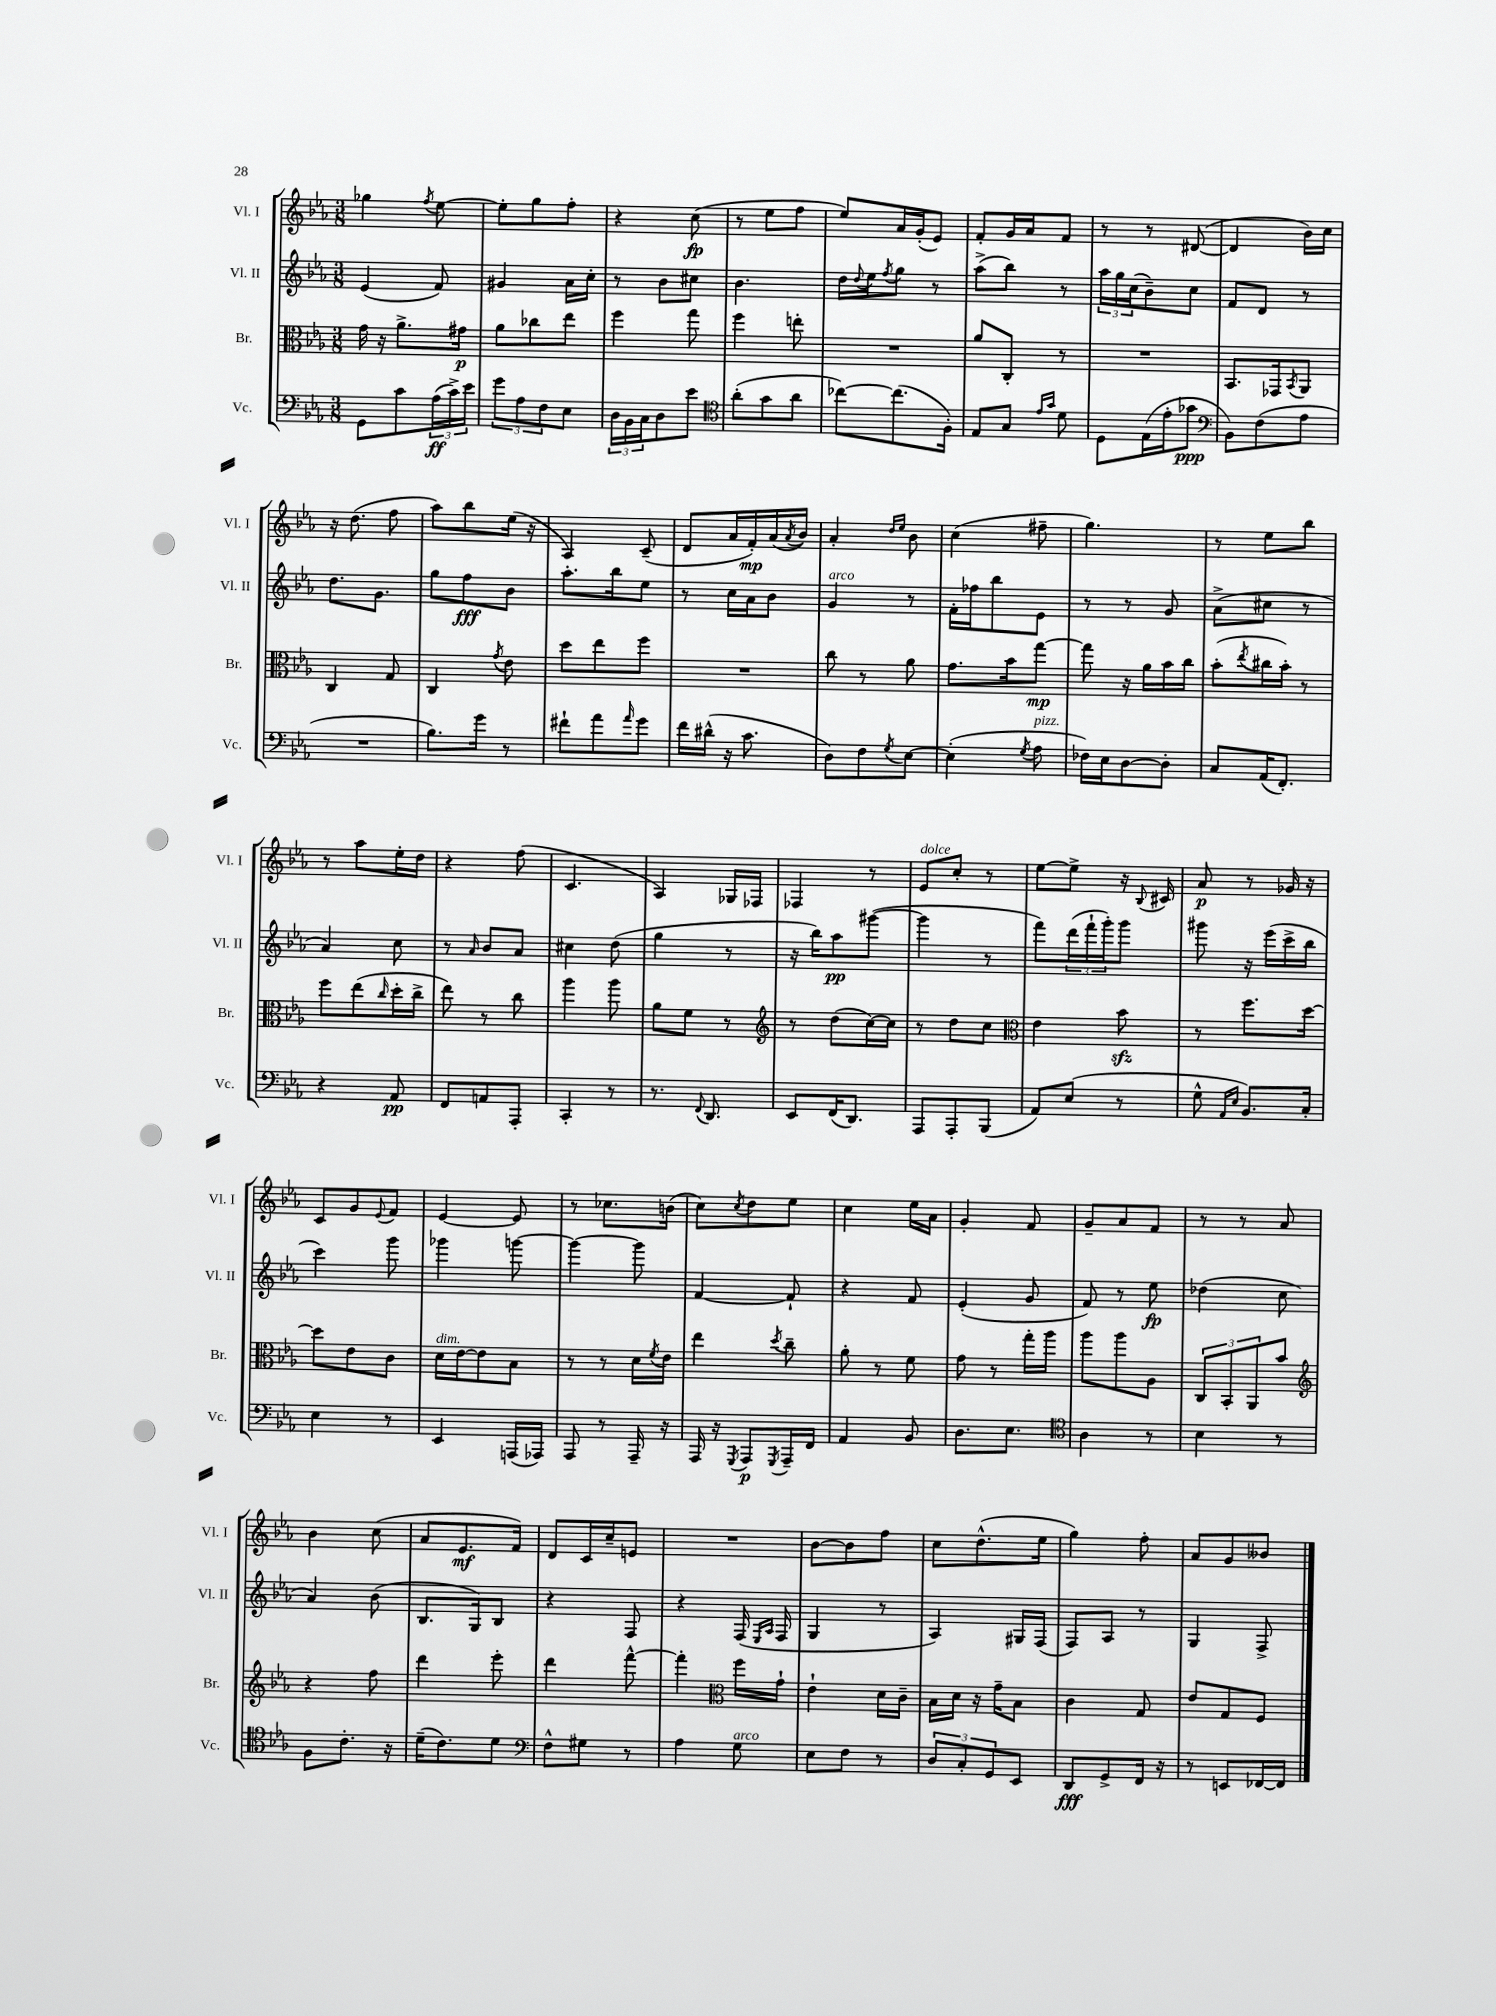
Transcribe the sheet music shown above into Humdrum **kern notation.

**kern	**kern	**kern	**kern
*staff4	*staff3	*staff2	*staff1
*clefF4	*clefC3	*clefG2	*clefG2
*k[b-e-a-]	*k[b-e-a-]	*k[b-e-a-]	*k[b-e-a-]
*M3/8	*M3/8	*M3/8	*M3/8
8GG\L	16g\	(4e-/	4gg-\
.	16r	.	.
8c\	8.a-^\L	.	.
.	.	.	8qff/
(24A-\L	.	8f/)	[8ee-\
24c^\)	.	.	.
.	16g#\Jk	.	.
24e-\JJ	.	.	.
=	=	=	=
12g\L	8a-\L	4g#/	8ee-'\]L
12A-\	.	.	.
.	8cc-\	.	8gg\
12F\	.	.	.
8E-\J	8ee-\J	16a-\LL	8ff'\J
.	.	16cc'\JJ	.
=	=	=	=
24D\LL	4ff\	8r	4r
24BB-\	.	.	.
24C\J	.	.	.
8D\	.	8b-\L	.
8e-\J	8gg\	8cc#\J	(8cc\
=	=	=	=
*clefC4	*	*	*
(8a-'\L	4ff\	4.b-\	8r
8g\	.	.	8ee-\L
8a-\J	8ee'\	.	8ff\J
=	=	=	=
[8cc-\L)	4.r	16dd\LL	8ee-/L)
.	.	8qqdd/	.
.	.	16ee-\J	.
.	.	8qff/	.
(8.cc-\]	.	8gg\J	16a-/L
.	.	.	(16g'/J
.	.	8r	8e-/J)
16F'\Jk)	.	.	.
=	=	=	=
8E-/L	8a-/L	(8aa-^\L	8f'/L
8G/J	8C'/J	8bb-\J)	16g/L
.	.	.	16a-/J
16qqe-/LL	.	.	.
16qqg/JJ	.	.	.
8d\	8r	8r	8f/J
=	=	=	=
8D\L	4.r	24aa-\LL	8r
.	.	24gg\	.
.	.	(24cc\J	.
(16E-\L	.	8b-~\)	8r
16e-'\J	.	.	.
8g-\J	.	8cc\J	([8d#/
=	=	=	=
*clefF4	*	*	*
8BB-\L)	8.BB-/L	8f/L	4d#/]
(8F\	.	8d/J	.
.	16GG-/k	.	.
.	8qBB-/	.	.
8A-\J	8AA-/J	8r	16b-\LL)
.	.	.	16cc\JJ
=	=	=	=
4.r	4C/	8.dd\L	16r
.	.	.	(8.dd\
.	.	8.g\J	.
.	8G/	.	8ff\
=	=	=	=
8.B-\L)	4C/	8gg\L	8aa-\L)
.	.	8ff\	8bb-\
16g\Jk	.	.	.
.	8qg/	.	.
8r	8e-\	8b-\J	(16ee-\Jk
.	.	.	16r
=	=	=	=
8f#`\L	8dd\L	8.aa-'\L	4A-/)
8a-\	8ee-\	.	.
.	.	16bb-\k	.
16qqa-/	.	.	.
8g\J	8ff\J	8ee-\J	(8c~/
=	=	=	=
16f\LL	4.r	8r	8d/L
(16d#^^\JJ	.	.	.
16r	.	16cc\LL	16a-/L
8.c\	.	16a-\J	16f'/)
.	.	8b-\J	(16a-/
.	.	.	8qa-/
.	.	.	16b-/JJ)
=	=	=	=
8D\L)	8cc\	4g/	4a-'/
8F\	8r	.	.
.	.	.	16qqdd/LL
8qG/	.	.	16qqee-/JJ
[8E-\J	8a-\	8r	8b-\
=	=	=	=
(4E-'\]	8.g\L	16f'\LL	(4cc\
.	.	16ff-\J	.
.	.	8bb-\	.
.	16b-\k	.	.
8qG/	.	.	.
8A-\	[8gg\J	8e-\J	8ff#~\
=	=	=	=
16F-\LL)	8gg\]	8r	4.gg\)
16E-\J	.	.	.
[8D\	16r	8r	.
.	16a-\LL	.	.
8D'\]J	16b-\	8g/	.
.	16cc\JJ	.	.
=	=	=	=
8C/L	(8b-'\L	(8a-^\L	8r
.	8qee-/	.	.
(16AA-/K	16cc#\L	8cc#\J	8ee-\L
8.FF'/J)	16b-'\JJ)	.	.
.	8r	8r	8bb-\J
=	=	=	=
4r	8ff\L	4a-/)	8r
.	(8ee-\	.	8aa-\L
.	16qqcc/	.	.
8AA-/	16dd'\L	8cc\	16ee-'\L
.	16cc^\JJ	.	16dd\JJ
=	=	=	=
8FF/L	8ee-\)	8r	4r
.	.	16qqa-/	.
8AA/	8r	8b-/L	.
8AAA-'/J	8cc\	8a-/J	(8ff\
=	=	=	=
4CC'/	4aa-\	4cc#\	4.c/
8r	8aa-\	(8dd\	.
=	=	=	=
8.r	8a-\L	4gg\	4A-/)
.	8f\J	.	.
8qqFF/	.	.	.
8.DD/	.	.	.
.	8r	8r	16G-/LL
.	.	.	16F-/JJ
=	=	=	=
*	*clefG2	*	*
8EE-/L	8r	16r	4F-/
.	.	16bb-\LK)	.
(16FF/K	(8dd\L	8aa-\	.
8.DD/J)	.	.	.
.	[16cc\L)	([8ggg#\J	8r
.	16cc\]JJ	.	.
=	=	=	=
8AAA-/L	8r	4ggg#\]	8e-/L
8AAA-'/	8dd\L	.	8cc'/J
(8BBB-/J	8cc\J	8r	8r
=	=	=	=
*	*clefC3	*	*
8AA-/L)	4e-\	8fff\L)	[8ee-\L
(8E-/J	.	(24ddd\L	8ee-^\]J
.	.	24fff`\	.
.	.	24ggg'\J)	.
8r	8b-\	8ggg\J	16r
.	.	.	8qqB-/
.	.	.	16c#/
=	=	=	=
8G^^\	8r	8ggg#\	8a-/
16qqAA-/LL	.	.	.
16qqE-/JJ	.	.	.
8.BB-/L)	8.ff\L	16r	8r
.	.	(16eee-\LL	.
.	.	16ccc^\	16g-/
16C'/Jk	[16dd\Jk	16bb-\JJ	16r
=	=	=	=
4E-\	8dd\]L	4ccc\)	8c/L
.	8e-\	.	8g/
.	.	.	8qqe-/
8r	8c\J	8ggg\	8f/J
=	=	=	=
4EE-/	16d\LL	4ggg-\	[4e-/
.	[16e-\J	.	.
.	8e-\]	.	.
(16AAA/LL	8B-\J	[8ggg\	8e-/]
16AAA-/JJ)	.	.	.
=	=	=	=
8AAA-/	8r	4ggg\_	8r
8r	8r	.	8.cc-\L
16AAA-~/	16d\LL	8ggg\]	.
.	8qf/	.	.
16r	16e-\JJ	.	(16b\Jk
=	=	=	=
16AAA-/	4ee-\	[4f/	8cc\L)
16r	.	.	.
8qGGG/	.	.	8qcc/
8AAA-/L	.	.	8dd\
8qGGG/	8qdd/	.	.
16AAA-~/L	8cc~\	8f`/]	8ee-\J
16FF/JJ	.	.	.
=	=	=	=
4AA-/	8a-'\	4r	4cc\
.	8r	.	.
8BB-/	8f\	8f/	16ee-\LL
.	.	.	16a-\JJ
=	=	=	=
8.D\L	8g\	(4e-'/	4g'/
.	8r	.	.
8.E-\J	.	.	.
.	16gg'\LL	8g/	8f/
.	16aa-\JJ	.	.
=	=	=	=
*clefC4	*	*	*
4A-\	8aa-\L	8f/)	8g~/L
.	8aa-\	8r	8a-/
8r	8A-\J	8ee-\	8f/J
=	=	=	=
4B-\	12C/L	(4dd-\	8r
.	12BB-'/	.	.
.	.	.	8r
.	12AA-/	.	.
8r	8b-/J	8cc\	8a-/
=	=	=	=
*	*clefG2	*	*
8F\L	4r	4a-/)	4b-\
8.c'\J	.	.	.
.	8ff\	(8b-\	(8cc\
16r	.	.	.
=	=	=	=
(16d~\LK	4ddd\	8.B-/L	8a-/L
8.c\)	.	.	.
.	.	.	8.e-/
.	.	16G/k)	.
8d\J	8eee-'\	8B-/J	.
.	.	.	16f/Jk)
=	=	=	=
*clefF4	*	*	*
8F^^\L	4ddd\	4r	8d/L
8G#\J	.	.	16c/L
.	.	.	16cc~/J
8r	[8fff^^\	8F/	8e/J
=	=	=	=
4A-\	4fff'\]	4r	4.r
*	*clefC3	*	*
8G\	16ff\LL	(16F/	.
.	.	16qqE-/LL	.
.	.	16qqA-/JJ	.
.	16g`\JJ	16F/	.
=	=	=	=
8E-\L	4e-`\	4G/	[8b-\L
8F\J	.	.	8b-\]
8r	16d\LL	8r	8ff\J
.	16c~\JJ	.	.
=	=	=	=
12D/L	16B-\LL	4A-/)	8cc\L
.	16d\JJ	.	.
12C'/	.	.	.
.	16r	.	(8.dd^^\
12GG/	.	.	.
.	16g~\LK	.	.
8EE-/J	8B-\J	16G#/LL	.
.	.	(16F/JJ	16ee-\Jk
=	=	=	=
8DD/L	4c\	8F/L)	4gg\)
8GG^/	.	8A-/J	.
16FF/Jk	8G/	8r	8ff'\
16r	.	.	.
=	=	=	=
8r	8e-/L	4G/	8a-/L
8EE/L	8G/	.	8g/
[16FF-/L	8F/J	8F^/	8b--/J
16FF-/]JJ	.	.	.
==	==	==	==
*-	*-	*-	*-
